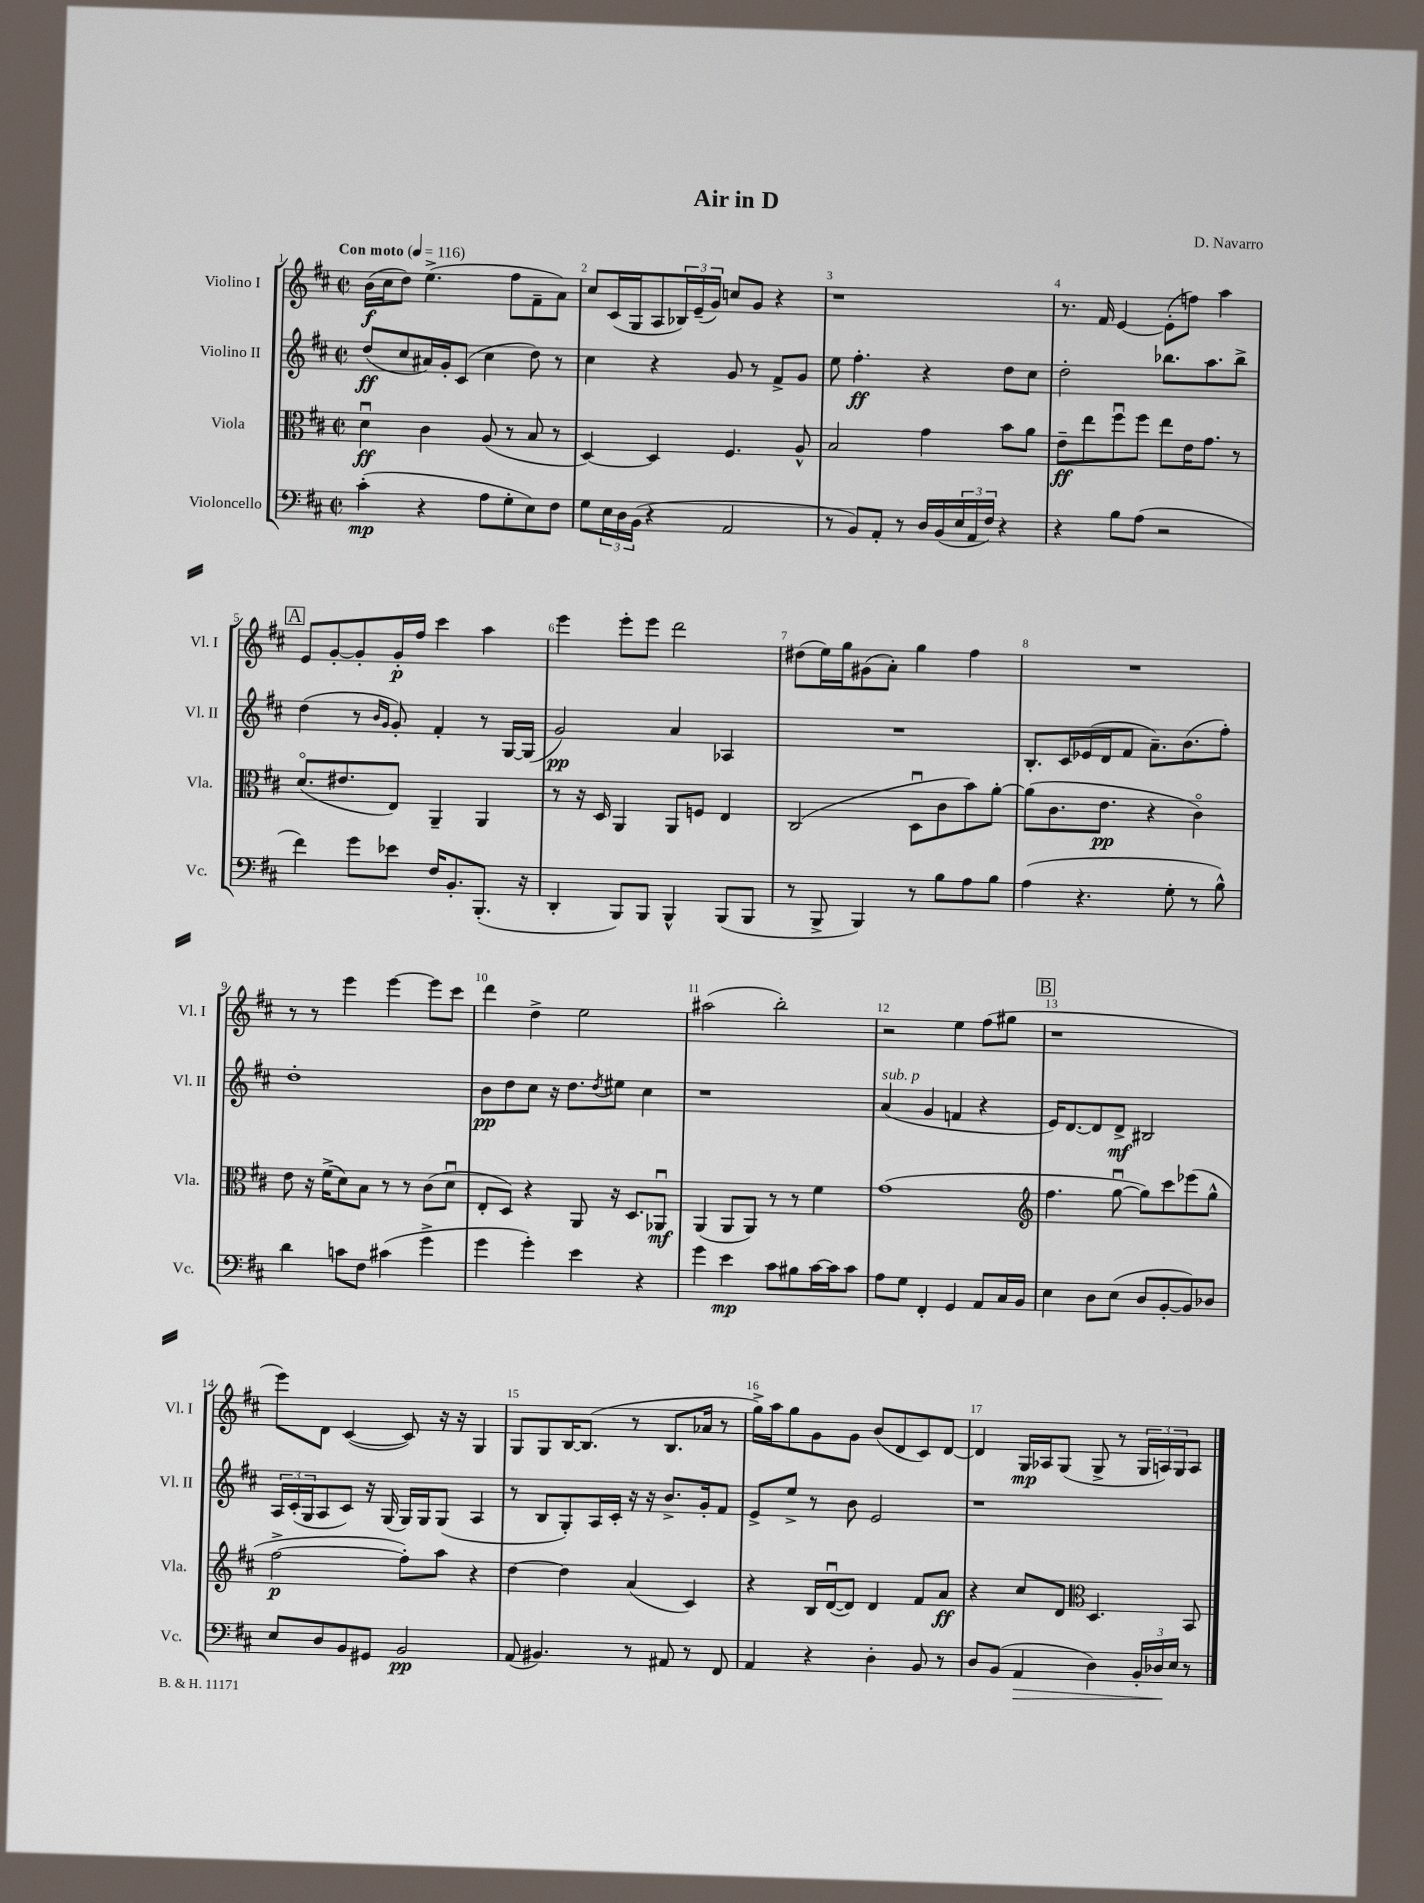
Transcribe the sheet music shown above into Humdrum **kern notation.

**kern	**kern	**kern	**kern
*staff4	*staff3	*staff2	*staff1
*clefF4	*clefC3	*clefG2	*clefG2
*k[f#c#]	*k[f#c#]	*k[f#c#]	*k[f#c#]
*M2/2	*M2/2	*M2/2	*M2/2
*met(c|)	*met(c|)	*met(c|)	*met(c|)
*MM116	*MM116	*MM116	*MM116
(4c#'	4du	(8dd	(16b
.	.	.	16cc#
.	.	8cc#	8dd)
4r	4c#	16a#)	(4.ee^
.	.	16g'	.
.	.	(8c#	.
8A	(8A	4cc#	.
8G'	8r	.	8ff#
8E)	8B	8dd)	8f#~
8F#	8r	8r	8a)
=	=	=	=
8G	[4D)	4cc#	8cc#
24E	.	.	(16c#
24D	.	.	.
.	.	.	16G
(24BB	.	.	.
4r	4D]	4r	8A
.	.	.	24B-)
.	.	.	(24e~
.	.	.	24g)
2AA	4.F#	8g	8cc
.	.	8r	8g
.	.	8f#^	4r
.	8A^^	8g	.
=	=	=	=
8r	2B	8ee	1r
8BB)	.	4.ff#'	.
8AA'	.	.	.
8r	.	.	.
16D	4g	4r	.
(16BB	.	.	.
24E	.	.	.
24AA	.	.	.
24F#)	.	.	.
4r	8b	8dd	.
.	8a	8cc#	.
=	=	=	=
4r	8e~	2dd'	8.r
.	8ee	.	.
.	.	.	16f#
8B	8ff#u	.	[4e
(8A	8ff#	.	.
2r	8ee	8.bb-	(8e']
.	16e	.	8ff)
.	8.g	8.aa	.
.	.	.	4aa
.	8r	8bb-^	.
=	=	=	=
4f#)	(8.do	(4dd	8e
.	.	.	[8g'
.	8.e#	.	.
8g	.	8r	8g']
.	.	16qqb	.
.	.	16qqg	.
8e-	8E)	8g')	16g'
.	.	.	16ff#
16F#	4AA~	4f#'	4ccc#
8.BB'	.	.	.
(8.BBB'	4AA	8r	4aa
.	.	[16G	.
16r	.	(16G]	.
=	=	=	=
4DD'	8r	2g)	4eee
.	16r	.	.
.	16D	.	.
8BBB)	4AA	.	8eee'
8BBB	.	.	8eee
4BBB^^	8AA	4a	2ddd
.	8F	.	.
(8BBB	4E	4A-	.
8BBB	.	.	.
=	=	=	=
8r	(2C#	1r	(8dd#
8BBB^	.	.	16ee)
.	.	.	16gg
4BBB)	.	.	(8g#
.	.	.	8a')
8r	8Du	.	4gg
8B	8c#	.	.
8A	8b)	.	4ff#
8B	[8a'	.	.
=	=	=	=
(4A	(8a]	8.B'	1r
.	8.c#	.	.
.	.	16c#	.
4.r	.	(16e-	.
.	8.e	16d	.
.	.	8f#	.
.	4r	8.a~)	.
8G'	.	.	.
.	.	(8.b	.
8r	4c#o)	.	.
8B^^)	.	8ff#')	.
=	=	=	=
4d	8e	1dd'	8r
.	16r	.	8r
.	(16f#^	.	.
8c	8d)	.	4eee
8F#	8B	.	.
(4c#	8r	.	[4eee
.	8r	.	.
4g^	(8c#	.	8eee]
.	8du	.	8ccc#
=	=	=	=
4g	8E'	8b	4ddd
.	8D)	8dd	.
4g')	4r	8cc#	4dd^
.	.	16r	.
.	.	8.dd	.
4e	8AA	.	2ee
.	.	8qdd	.
.	16r	8ee#	.
.	8.D	.	.
4r	.	4cc#	.
.	8AA-u	.	.
=	=	=	=
4g	(4AA	1r	(2aa#
4e	8AA	.	.
.	8AA)	.	.
8c#	8r	.	2bb')
8B#	8r	.	.
[16c#	4f#	.	.
16c#]	.	.	.
8c#	.	.	.
=	=	=	=
8A	(1g	(4a	2r
8G	.	.	.
4FF#'	.	4g	.
4GG	.	4f	4ee
8AA	.	4r	(8ff#
16C#	.	.	8gg#
16BB	.	.	.
=	=	=	=
*	*clefG2	*	*
4E	4.ff#	16e)	1r
.	.	[8.d	.
8D	.	8d]	.
(8E	[8ggu	8d^	.
8D	8gg])	2B#	.
[8BB'	8ccc#	.	.
8BB])	(8eee-	.	.
8D-	8gg^^	.	.
=	=	=	=
8E	[2ff#^	24A	8eee)
.	.	(24c#'	.
.	.	24G	.
8D	.	8A	8d
8BB	.	8c#)	([4c#
8GG#	.	16r	.
.	.	(16G	.
2BB	8ff#'])	16G)	8c#])
.	.	16G	.
.	8aa	(8G	16r
.	.	.	16r
.	4r	4A	4G
=	=	=	=
(8AA	[4dd	8r	8G
4.BB#)	.	8B	8G
.	4dd]	8G')	[16B
.	.	.	(8.B]
.	.	16A	.
.	.	16c#'	.
8r	(4a	16r	8r
.	.	16r	.
8AA#	.	8.b^	8.B
8r	4c#)	.	.
.	.	16g'	16a-
8FF#	.	8f#	8r
=	=	=	=
4AA	4r	8e^	16gg^)
.	.	.	16aa
.	.	8ee^	8gg
4r	16B	8r	8g
.	([16du	.	.
.	8d])	8b	8g
4D'	4d	2e	(8b
.	.	.	8d
8BB	8f#	.	8c#)
8r	8a	.	[8d
=	=	=	=
8D	4r	1r	4d]
(8BB	.	.	.
4AA	8cc#	.	16G
.	.	.	16A-
.	8d	.	(8G
*	*clefC3	*	*
4D)	4.D	.	8G^
.	.	.	8r
24BB'	.	.	24G
24D-	.	.	24A)
24E	.	.	24G
8r	8BB	.	8A
==	==	==	==
*-	*-	*-	*-
